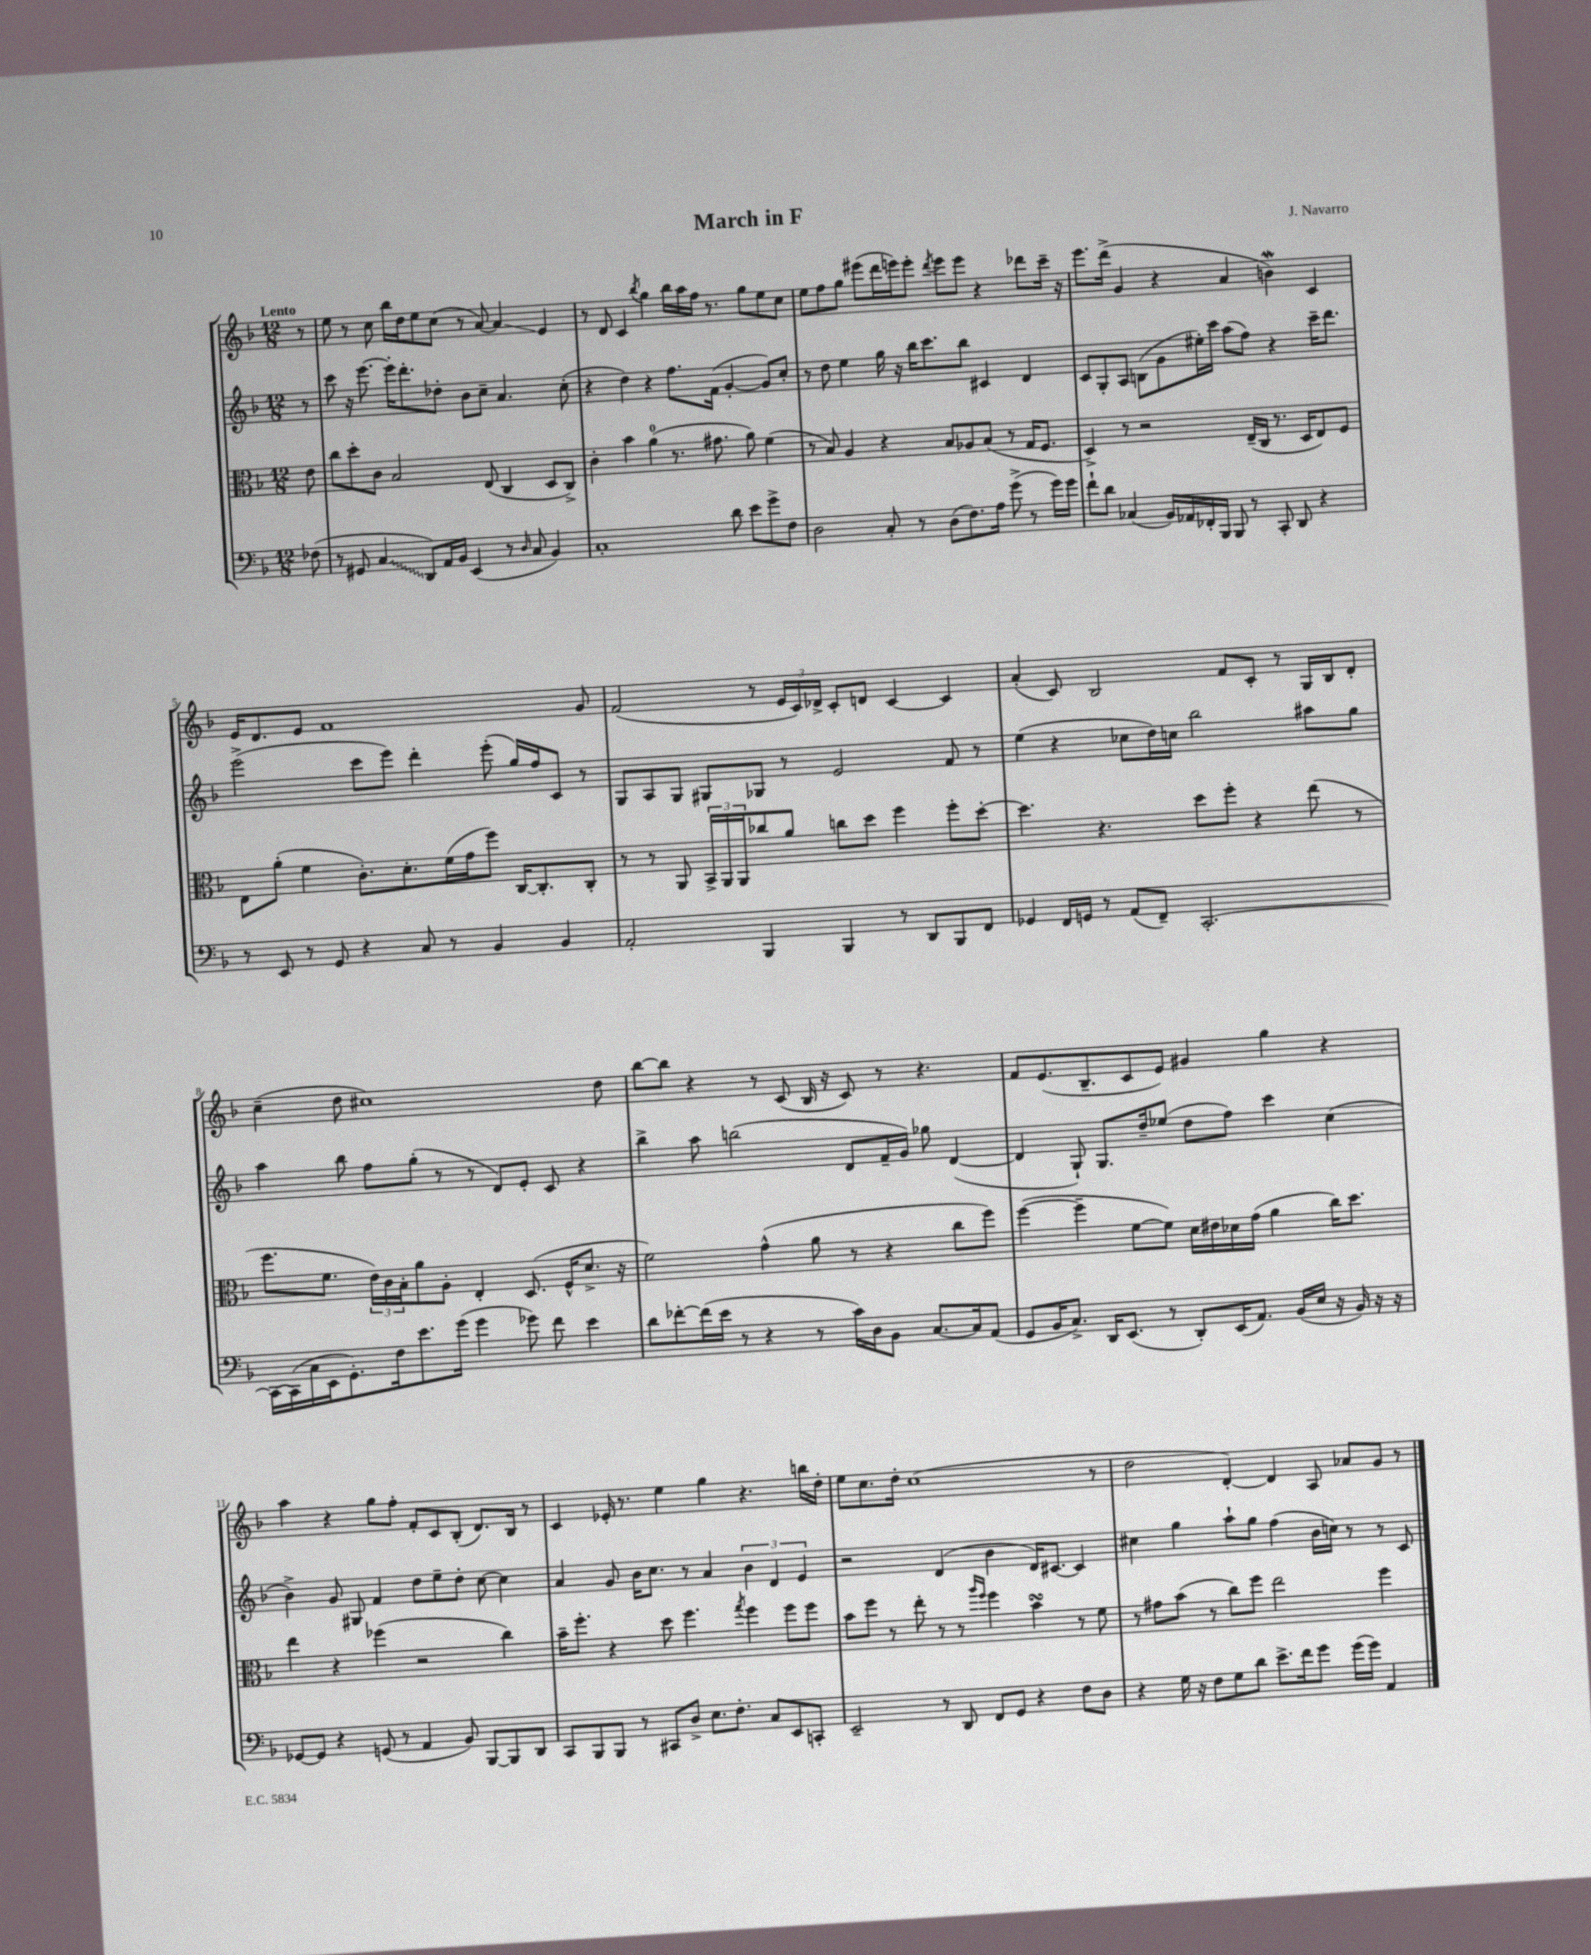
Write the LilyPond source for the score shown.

\header { title = "March in F" composer = "J. Navarro" }
<<
\new StaffGroup <<
\new Staff = "s0" {
    \clef treble \key f \major \numericTimeSignature \time 12/8 \partial 8 \tempo "Lento"
    r8 |
    e''8 r8 c''8 bes''16 d''16 e''8 c''8( r8 a'8~) a'4\glissando e'4 |
    r8 d'8 c'4 \acciaccatura { bes''8 } g''4 bes''16 a''16 f''16 r8. g''8 e''8 c''8 |
    e''8 f''8 g''8 eis'''8( d'''16 e'''16) e'''8-. \acciaccatura { d'''8 } e'''8 e'''8 r4 des'''8 c'''16-- r16 |
    e'''8. d'''16->( g'4 r4 a'4 b'4\mordent) c'4 |
    e'16 d'8. e'8 f'1 g'8 |
    f'2( r8 \tuplet 3/2 { e'16 c'16) des'16-> } c'8-. d'8 c'4~ c'4 |
    a'4-.( c'8) bes2 f'8 c'8-. r8 g16 bes16 d'8-. |
    c''4--( d''8 cis''1) d''8 |
    bes''8~ bes''8 r4 r8 c'8( bes16 r16 c'8) r8 r4. |
    f'8 e'8.( bes8.-- c'8 e'8) gis'4 g''4 r4 |
    a''4 r4 g''8 f''8-. f'8-. c'8 bes8-.( d'8.) bes16 r8 |
    c'4 ees'16-. r8. e''4 g''4 r4. b''16 d''16-. |
    e''8 c''8. d''16-. c''1( r8 |
    d''2 d'4~-.) d'4 a8 aes'8 g'8 r8 \bar "|." |
}
\new Staff = "s1" {
    \clef treble \key f \major \numericTimeSignature \time 12/8 \partial 8
    r8 |
    c'''8 r16 e'''8.~ e'''16-. d'''8.-. des''8-. bes'8 c''8-- a'4. c''8-.( |
    r4 d''4) r4 f''8. f'16( g'4~-. g'8) c''8-. |
    r8 d''8 e''4 g''16 r16 bes''16 c'''8. bes''8 cis'4 d'4 |
    c'8 g8-. a8 b8( g'8 eis''16-.) c'''16 a''8( f''8) r4 c'''16-- d'''8. |
    e'''2->( c'''8 e'''8) d'''4-. e'''8-.( g''16) f''16 c'8 r8 |
    g8 a8 g8 gis8 ges8 r8 e'2 f'8 r8 |
    e''4( r4 ces''8 d''16) c''16 bes''2 ais''8 g''8 |
    a''4 bes''8 f''8 g''8-.( r8 r8 d'8) e'8-. c'8 r4 |
    bes''4-> a''8 b''2( d'8 f'16-- g'16) ges''8 d'4~( |
    d'4 g8-!) g8. d''16-- ees''8( d''8 f''8) c'''4 c''4( |
    bes'4->) g'8 gis8 f'4 d''8 e''8-- d''8-. c''8~ c''4 |
    a'4 g'8 bes'16 c''8. r8 a'4 \tuplet 3/2 { bes'4 d'4 e'4 } |
    r2 d'4( bes'4 d'16) cis'8.~ cis'4 |
    cis''4 g''4 a''8-! g''8 f''4( bes'16 c''16) r8 r8 c'8 \bar "|." |
}
\new Staff = "s2" {
    \clef alto \key f \major \numericTimeSignature \time 12/8 \partial 8
    e'8 |
    c''8 d''8-. c'8 bes2 e8( c4 d8 c8->) |
    c'4-. bes'4 a'4-0( r8. gis'8. a'8) f'4( |
    r8 bes8) a4 r4 bes8 aes8 bes8( r8 g16 f8. |
    d4->) r8 r2 e16--( c16 r8. d16 e8) f8 |
    e8 a'8-.( f'4 c'8.-.) d'8.-. f'16( g'16 f''8) c16~ c8.-. c8-. |
    r8 r8 a,8 \tuplet 3/2 { bes,16-> a,16 a,16 } ces''8 a'8 c''8 d''8 f''4 f''8-. d''8~-. |
    d''4. r4. d''8 f''8-. r4 e''8( r8 |
    f''8. f'8. \tuplet 3/2 { e'16) c'16 bes16-. } a'8 a8-. e4-. d8.( f16-^ d'8.-> r16 |
    f'2) g'4-^( a'8 r8 r4 c''8 f''8) |
    f''4~( f''4-- f'8~ f'8) d'16 eis'16 des'16 g'16( a'4 c''16) d''8. |
    e''4 r4 fes''4( r2 c''4) |
    bes'16-- f''8.-. r4 d''8 f''4. \acciaccatura { g''8 } f''4 f''8 f''8 |
    bes'8 f''8 r8 e''8-. r8 r8 \grace { a''16 f''16 } f''4 bes'4\turn r8 f'8 |
    r8 gis'8 bes'8( r8 c''8) f''8 e''2 f''4 \bar "|." |
}
\new Staff = "s3" {
    \clef bass \key f \major \numericTimeSignature \time 12/8 \partial 8
    fes8( |
    r8 gis,8 \once \override Glissando.style = #'zigzag c4\glissando d,8) a,16 bes,16 e,4( r8 \grace { d16 } c8 bes,4) |
    c1-. d'8 e'8 g'8-> f8 |
    d2 c8-. r8 d8( f8.) a16 g'8->( r8 g'16) g'16 |
    f'8-! d'8 ces4( bes,16) aes,16 fes,16-. bes,,16 bes,,8 r8 c,8-. d,8 r4 |
    r8 e,8 r8 g,8 r4 c8 r8 bes,4 bes,4 |
    a,2-. bes,,4 bes,,4 r8 d,8 bes,,8 f,8 |
    ges,4 f,16 g,16 r8 a,8( f,8--) c,2.~-. |
    c,16~ c,16( c16 e,16 g,8.-.) f16 e'8. g'16( g'4 ges'8) f'8 e'4 |
    d'8 fes'8~-. fes'16( e'16 r8 r4 r8 c'16) d16 bes,8 c8.~ c16 a,8( |
    g,8 bes,16 c8.->) d,16 e,8.( r8 d,8-.) e,16( a,8.) bes,16( e16 r16 bes,16) r16 r16 |
    ges,8~ ges,8 r4 g,8( r8 a,4 bes,8) bes,,8~ bes,,8 d,8 |
    c,8 bes,,8 bes,,8 r8 cis,8 d8-> e8. f8.-. c8 e,8 c,8-. |
    e,2-- r8 d,8 f,8 g,8 r4 f8 d8 |
    r4 g16 r16 f8 g8 d'8 e'8.-> f'16 g'8 g'16( g'16) a,4 \bar "|." |
}
>>
>>
